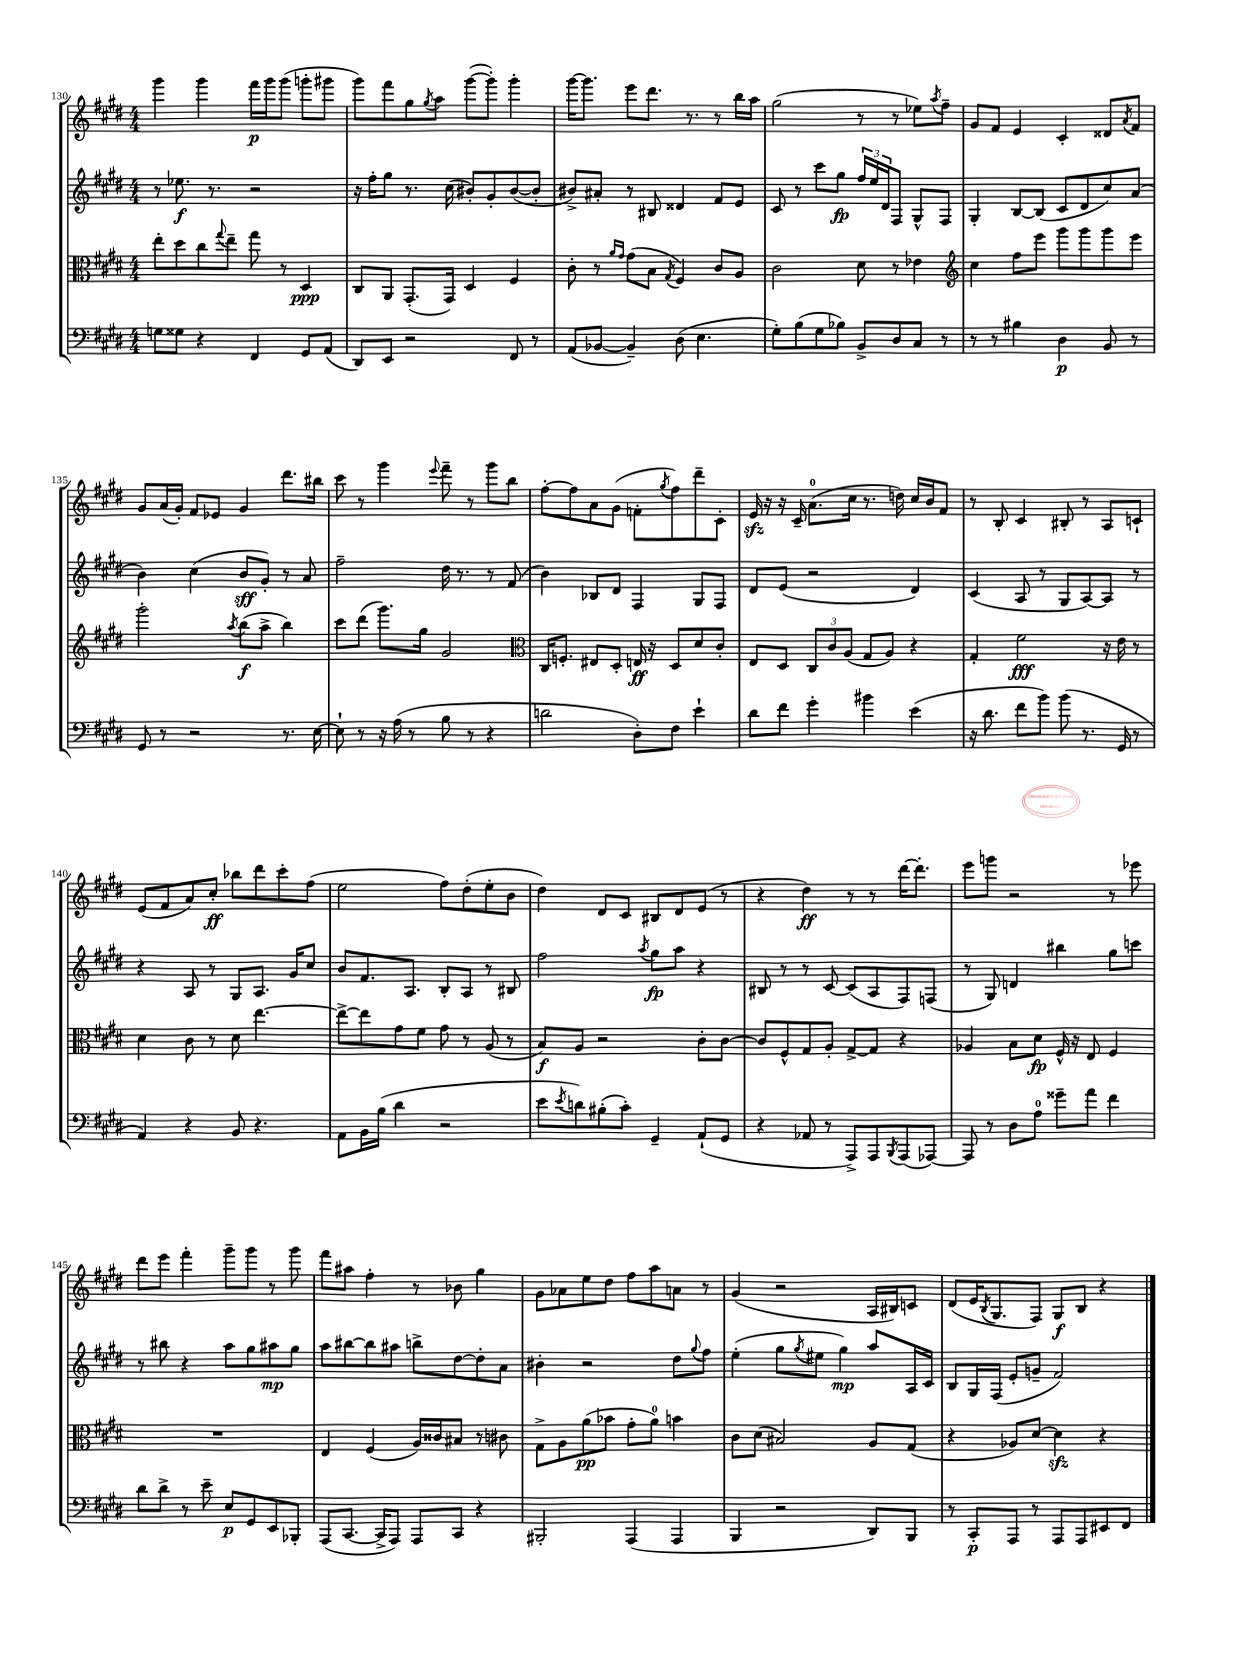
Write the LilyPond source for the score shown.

<<
\new StaffGroup <<
\new Staff = "s0" {
    \clef treble \key e \major \numericTimeSignature \time 4/4
    gis'''4 gis'''4 fis'''16\p gis'''16 gis'''8( g'''8-. gis'''8 |
    gis'''8) fis'''8 gis''8 \acciaccatura { gis''8 } a''8 gis'''8~( gis'''8-.) gis'''4-. |
    gis'''16~ gis'''8. e'''8 dis'''8. r8. r8 b''16 a''16 |
    gis''2( r8 r8 ees''8) \acciaccatura { a''8 } fis''8-- |
    gis'8 fis'8 e'4 cis'4-. disis'8 \acciaccatura { a'8 } fis'8 |
    gis'8 a'16( gis'16-.) fis'8 ees'8 gis'4 dis'''8. bis''16 |
    cis'''8 r8 gis'''4 \appoggiatura { e'''8 } fis'''8-- r8 gis'''8 b''8 |
    fis''8~-. fis''8 a'8 gis'8( f'8-. \acciaccatura { gis''8 } fis''8) dis'''8-- cis'8-. |
    e'16\sfz r16 r16 cis'16-- a'8.-0( cis''16 r8. d''16) cis''16 b'16 fis'8 |
    r8 b8-. cis'4 bis8-. r8 a8 c'8-! |
    e'8( fis'8 a'8) cis''8-.\ff bes''8 dis'''8 cis'''8-. fis''8( |
    e''2 fis''8) dis''8-.( e''8-. b'8 |
    dis''4) dis'8 cis'8 bis8 dis'8 e'8( r8 |
    r4 dis''4\ff) r8 r8 dis'''16~ dis'''8.-. |
    e'''8 g'''8 r2 r8 ees'''8 |
    dis'''8 e'''8 fis'''4-. gis'''8-- gis'''8 r8 gis'''8 |
    fis'''8 ais''8 fis''4-. r8 bes'8 gis''4 |
    gis'8 aes'8 e''8 dis''8 fis''8 a''8 a'8 r8 |
    gis'4( r2 a16 bis16) c'8 |
    dis'8( e'16 \acciaccatura { b8 } gis8. fis8) gis8\f b8 r4 \bar "|." |
}
\new Staff = "s1" {
    \clef treble \key e \major \numericTimeSignature \time 4/4
    r8 ees''8.\f r8. r2 |
    r16 fis''16-. gis''8 r8. cis''16( bis'8-.) gis'8-. bis'8~( bis'8-. |
    bis'8->) ais'8-. r8 bis8 disis'4 fis'8 e'8 |
    cis'8 r8 cis'''8 gis''8\fp \tuplet 3/2 { fis''16 e''16 dis'16 } fis8 gis8-^ fis8 |
    gis4-. b8~ b8( cis'8 dis'8 cis''8) a'8( |
    b'4) cis''4( b'8\sff gis'8-.) r8 a'8 |
    fis''2-- dis''16 r8. r8 fis'8( |
    b'4) bes8 dis'8 fis4 gis8 fis8 |
    dis'8 e'8( r2 dis'4) |
    cis'4( a8 r8 gis8 a8~) a8 r8 |
    r4 a8 r8 gis8 a8. gis'16 cis''8 |
    b'8 fis'8. a8. b8-. a8 r8 bis8 |
    fis''2 \acciaccatura { a''8 } gis''8\fp a''8 r4 |
    bis8 r8 r8 cis'8~ cis'8( a8 fis8) f8( |
    r8 gis8) d'4 bis''4 gis''8 c'''8 |
    r8 bis''8 r4 a''8 gis''8 ais''8\mp gis''8 |
    a''8 bis''8~ bis''8 ais''8 b''8-> dis''8~ dis''8-. a'8 |
    bis'4-. r2 dis''8 \appoggiatura { gis''8 } fis''8 |
    e''4-.( gis''8 \acciaccatura { gis''8 } eis''8 gis''4\mp) a''8 a16 cis'16 |
    b8 gis16 fis16( e'8-. g'8-- fis'2) \bar "|." |
}
\new Staff = "s2" {
    \clef alto \key e \major \numericTimeSignature \time 4/4
    e''8-. dis''8 cis''8 \appoggiatura { gis''8 } e''8-- gis''8 r8 dis4\ppp |
    cis8 a,8 gis,8.-.( gis,16) dis4 fis4 |
    cis'8-. r8 \grace { a'16 gis'16 } gis'8( b8 \acciaccatura { gis8 } fis4) cis'8 a8 |
    cis'2 dis'8 r8 ees'4 |
    \clef treble cis''4 fis''8 e'''8 gis'''8 gis'''8 gis'''8 e'''8 |
    gis'''2-. \acciaccatura { a''8 } b''8\f( a''8-> b''4) |
    cis'''8 dis'''8( gis'''8.) gis''16 gis'2 |
    \clef alto cis16 f8.-. eis8 dis8-. e16\ff r16 dis8 dis'8 cis'8-. |
    e8 dis8 \tuplet 3/2 { cis8 cis'8 a8( } gis8 a8) r4 |
    gis4-. fis'2\fff r16 e'16 r8 |
    dis'4 cis'8 r8 dis'8 e''4.~ |
    e''8~-> e''8 gis'8 fis'8 gis'8 r8 a8( r8 |
    b8\f) a8 r2 cis'8-. cis'8~ |
    cis'8 fis8-^ gis8 a8-. gis8~-> gis8 r4 |
    aes4 b8 dis'8\fp fis16-^ r16 e8 fis4 |
    R1 |
    e4 fis4( a16) cisis'16 bis8 r8 cis'8 |
    gis8-> a8 a'8\pp( bes'8 gis'8-. a'8-0) b'4 |
    cis'8 dis'8( bis2) a8 gis8( |
    r4 aes8) dis'8~ dis'4\sfz r4 \bar "|." |
}
\new Staff = "s3" {
    \clef bass \key e \major \numericTimeSignature \time 4/4
    g8 gisis8 r4 fis,4 gis,8 a,8( |
    dis,8) e,8 r2 fis,8 r8 |
    a,8( bes,8~ bes,4--) dis8( e4. |
    gis8-.) b8( gis8 bes8) b,8-> dis8 cis8 r8 |
    r8 r8 bis4 dis4\p b,8 r8 |
    gis,8 r8 r2 r8. e16~ |
    e8-! r8 r16 a16( r8 b8 r8 r4 |
    d'2 dis8-.) fis8 e'4-! |
    dis'8 fis'8 gis'4-. bis'4 e'4( |
    r16 dis'8. fis'8 b'8) b'8( r8. gis,16 r8 |
    a,4) r4 b,8 r4. |
    a,8 b,16 b16( dis'4 r2 |
    e'8 \acciaccatura { e'8 } d'8) bis8-.( cis'8-.) gis,4-- a,8-!( gis,8 |
    r4 aes,8 r8 a,,8->) a,,8 \acciaccatura { b,,8 } a,,8( aes,,8~) |
    aes,,8 r8 dis8 a8-0 gisis'8-- a'8 fis'4 |
    dis'8 dis'8-> r8 e'8-- e8\p gis,8 e,8 bes,,8-. |
    a,,8( cis,8.~ cis,16-> a,,8) a,,8 cis,8 r4 |
    bis,,2-. a,,4( a,,4 |
    b,,4 r2 dis,8) b,,8 |
    r8 cis,8-.\p a,,8 r8 a,,8 a,,8 eis,8 fis,8 \bar "|." |
}
>>
>>
\layout { \context { \Score currentBarNumber = #130 } }
